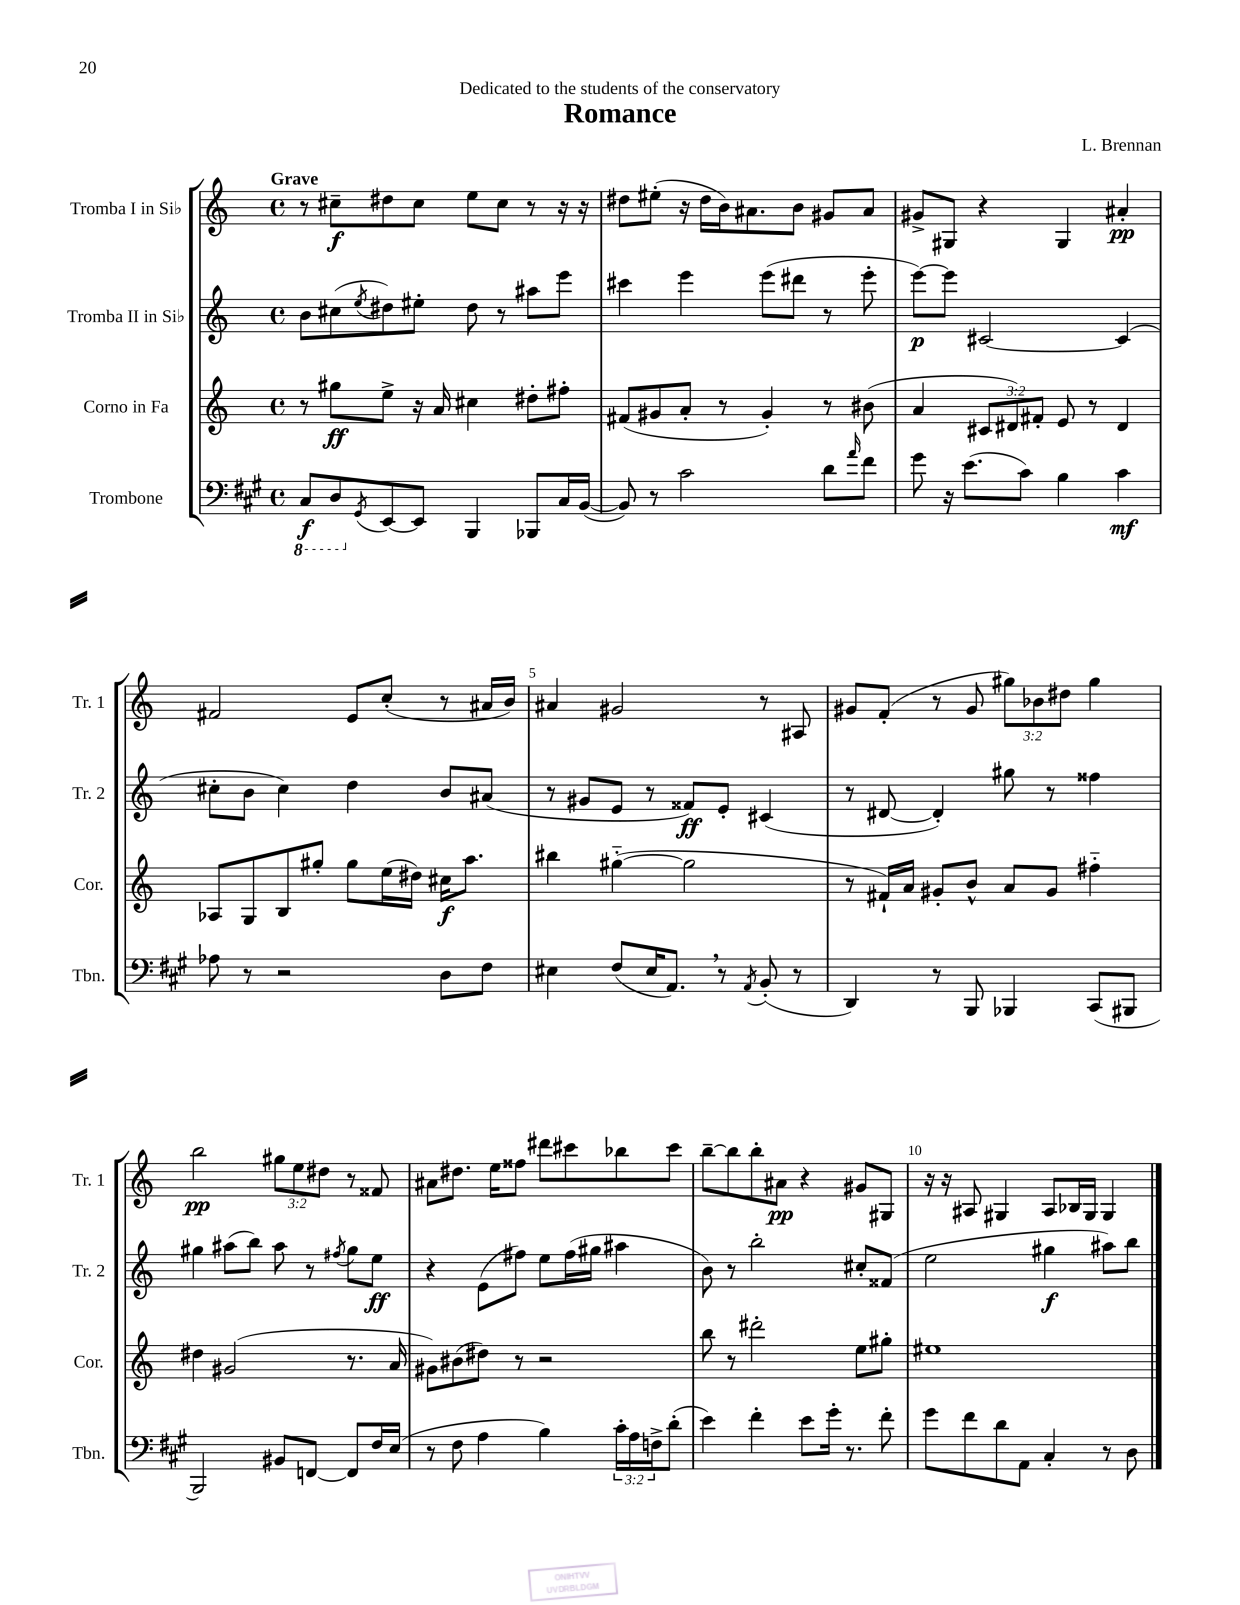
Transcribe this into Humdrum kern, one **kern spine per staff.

**kern	**kern	**kern	**kern
*staff4	*staff3	*staff2	*staff1
*clefF4	*clefG2	*clefG2	*clefG2
*k[f#c#g#]	*k[]	*k[]	*k[]
*M4/4	*M4/4	*M4/4	*M4/4
*met(c)	*met(c)	*met(c)	*met(c)
8CC#/L	8r	8b\L	8r
8DD/	8gg#\L	(8cc#\	8cc#~\L
8qGG#/	.	8qee/	.
[8EE/	8ee^\J	8dd#\)	8dd#\
8EE/]J	16r	8ee#'\J	8cc#\J
.	16a/	.	.
4BBB/	4cc#\	8dd#\	8ee\L
.	.	8r	8cc#\J
8BBB-/L	8dd#'\L	8aa#\L	8r
16C#/L	8ff#'\J	8eee\J	16r
([16BB/JJ	.	.	16r
=	=	=	=
8BB/])	(8f#/L	4ccc#\	8dd#\L
8r	8g#/	.	(8ee#'\J
2c#\	8a'/J	4eee\	16r
.	.	.	16dd#\LL
.	8r	.	16b\J)
.	.	.	8.a#\
.	4g#'/)	(8eee\L	.
.	.	8ddd#\J	8b\J
8d\L	8r	8r	8g#/L
16qqa/	.	.	.
8f#\J	(8b#\	8eee'\	8a#/J
=	=	=	=
8g#\	4a/	[8eee\L)	8g#^/L
16r	.	8eee\]J	8G#/J
(8.e\L	.	.	.
.	12c#/L	[2c#/	4r
.	12d#/)	.	.
8c#\J)	.	.	.
.	12f#'/J	.	.
4B\	8e/	.	4G#/
.	8r	.	.
4c#\	4d#/	(4c#/]	4a#'/
=	=	=	=
8A-\	8A-/L	8cc#'\L	2f#/
8r	8G/	8b\J	.
2r	8B/	4cc#\)	.
.	8gg#'/J	.	.
.	8gg#\L	4dd\	8e/L
.	(16ee\L	.	(8cc'/J
.	16dd#\JJ)	.	.
8D\L	16cc#\LK	8b/L	8r
.	8.aa\J	.	.
8F#\J	.	(8a#/J	16a#/LL
.	.	.	16b/JJ)
=	=	=	=
4E#\	4bb#\	8r	4a#/
.	.	8g#/L	.
(8F#/L	([4gg#'~\	8e/J	2g#/
16E#/K	.	8r	.
8.AA/J)	.	.	.
.	2gg#\]	8f##/L)	.
8r	.	8e'/J	.
8qAA/	.	.	.
(8BB'/	.	(4c#/	8r
8r	.	.	8A#/
=	=	=	=
4DD/)	8r	8r	8g#/L
.	16f#`/LL)	[8d#/	(8f'/J
.	16a/JJ	.	.
8r	8g#'/L	4d#'/])	8r
8BBB/	8b^^/J	.	8g#/
4BBB-/	8a/L	8gg#\	12gg#\L)
.	.	.	12b-\
.	8g#/J	8r	.
.	.	.	12dd#\J
(8CC#/L	4ff#'~\	4ff##\	4gg#\
8BBB#/J	.	.	.
=	=	=	=
2BBB/)	4dd#\	4gg#\	2bb\
.	(2g#/	(8aa#\L	.
.	.	8bb\J)	.
8BB#/L	.	8aa#\	12gg#\L
.	.	.	12ee\
[8FF/J	.	8r	.
.	.	.	12dd#\J
.	.	8qff#/	.
8FF/]L	8.r	8gg#\L	8r
16F#/L	.	8ee\J	8f##/
(16E/JJ	16a/	.	.
=	=	=	=
8r	8g#\L)	4r	8a#\L
8F#\	(8b#\	.	8.dd#\J
4A\	8dd#\J)	(8e\L	.
.	.	.	16ee\LK
.	8r	8ff#\J)	8ff##\J
4B\)	2r	8ee\L	8ddd#\L
.	.	(16ff#\L	8ccc#\
.	.	16gg#\JJ	.
24c#'\LL	.	4aa#\	8bb-\
24A\	.	.	.
24F^\J	.	.	.
(8d'\J	.	.	8ccc#\J
=	=	=	=
4e\)	8bb\	8b\)	[8bb~\L
.	8r	8r	8bb\]
4f#'\	2ddd#'\	2bb'\	8bb'\
.	.	.	8a#\J
8e\L	.	.	4r
16g#'\Jk	.	.	.
8.r	.	.	.
.	8ee\L	8cc#'/L	8g#/L
8f#'\	8gg#'\J	(8f##/J	8G#/J
=	=	=	=
8g#\L	1ee#	2ee\	16r
.	.	.	16r
8f#\	.	.	8A#/
8d\	.	.	4G#/
8AA\J	.	.	.
4C#'/	.	4gg#\	8A#/L
.	.	.	16B-/L
.	.	.	16G#/JJ
8r	.	8aa#\L)	4G#/
8D\	.	8bb\J	.
==	==	==	==
*-	*-	*-	*-
